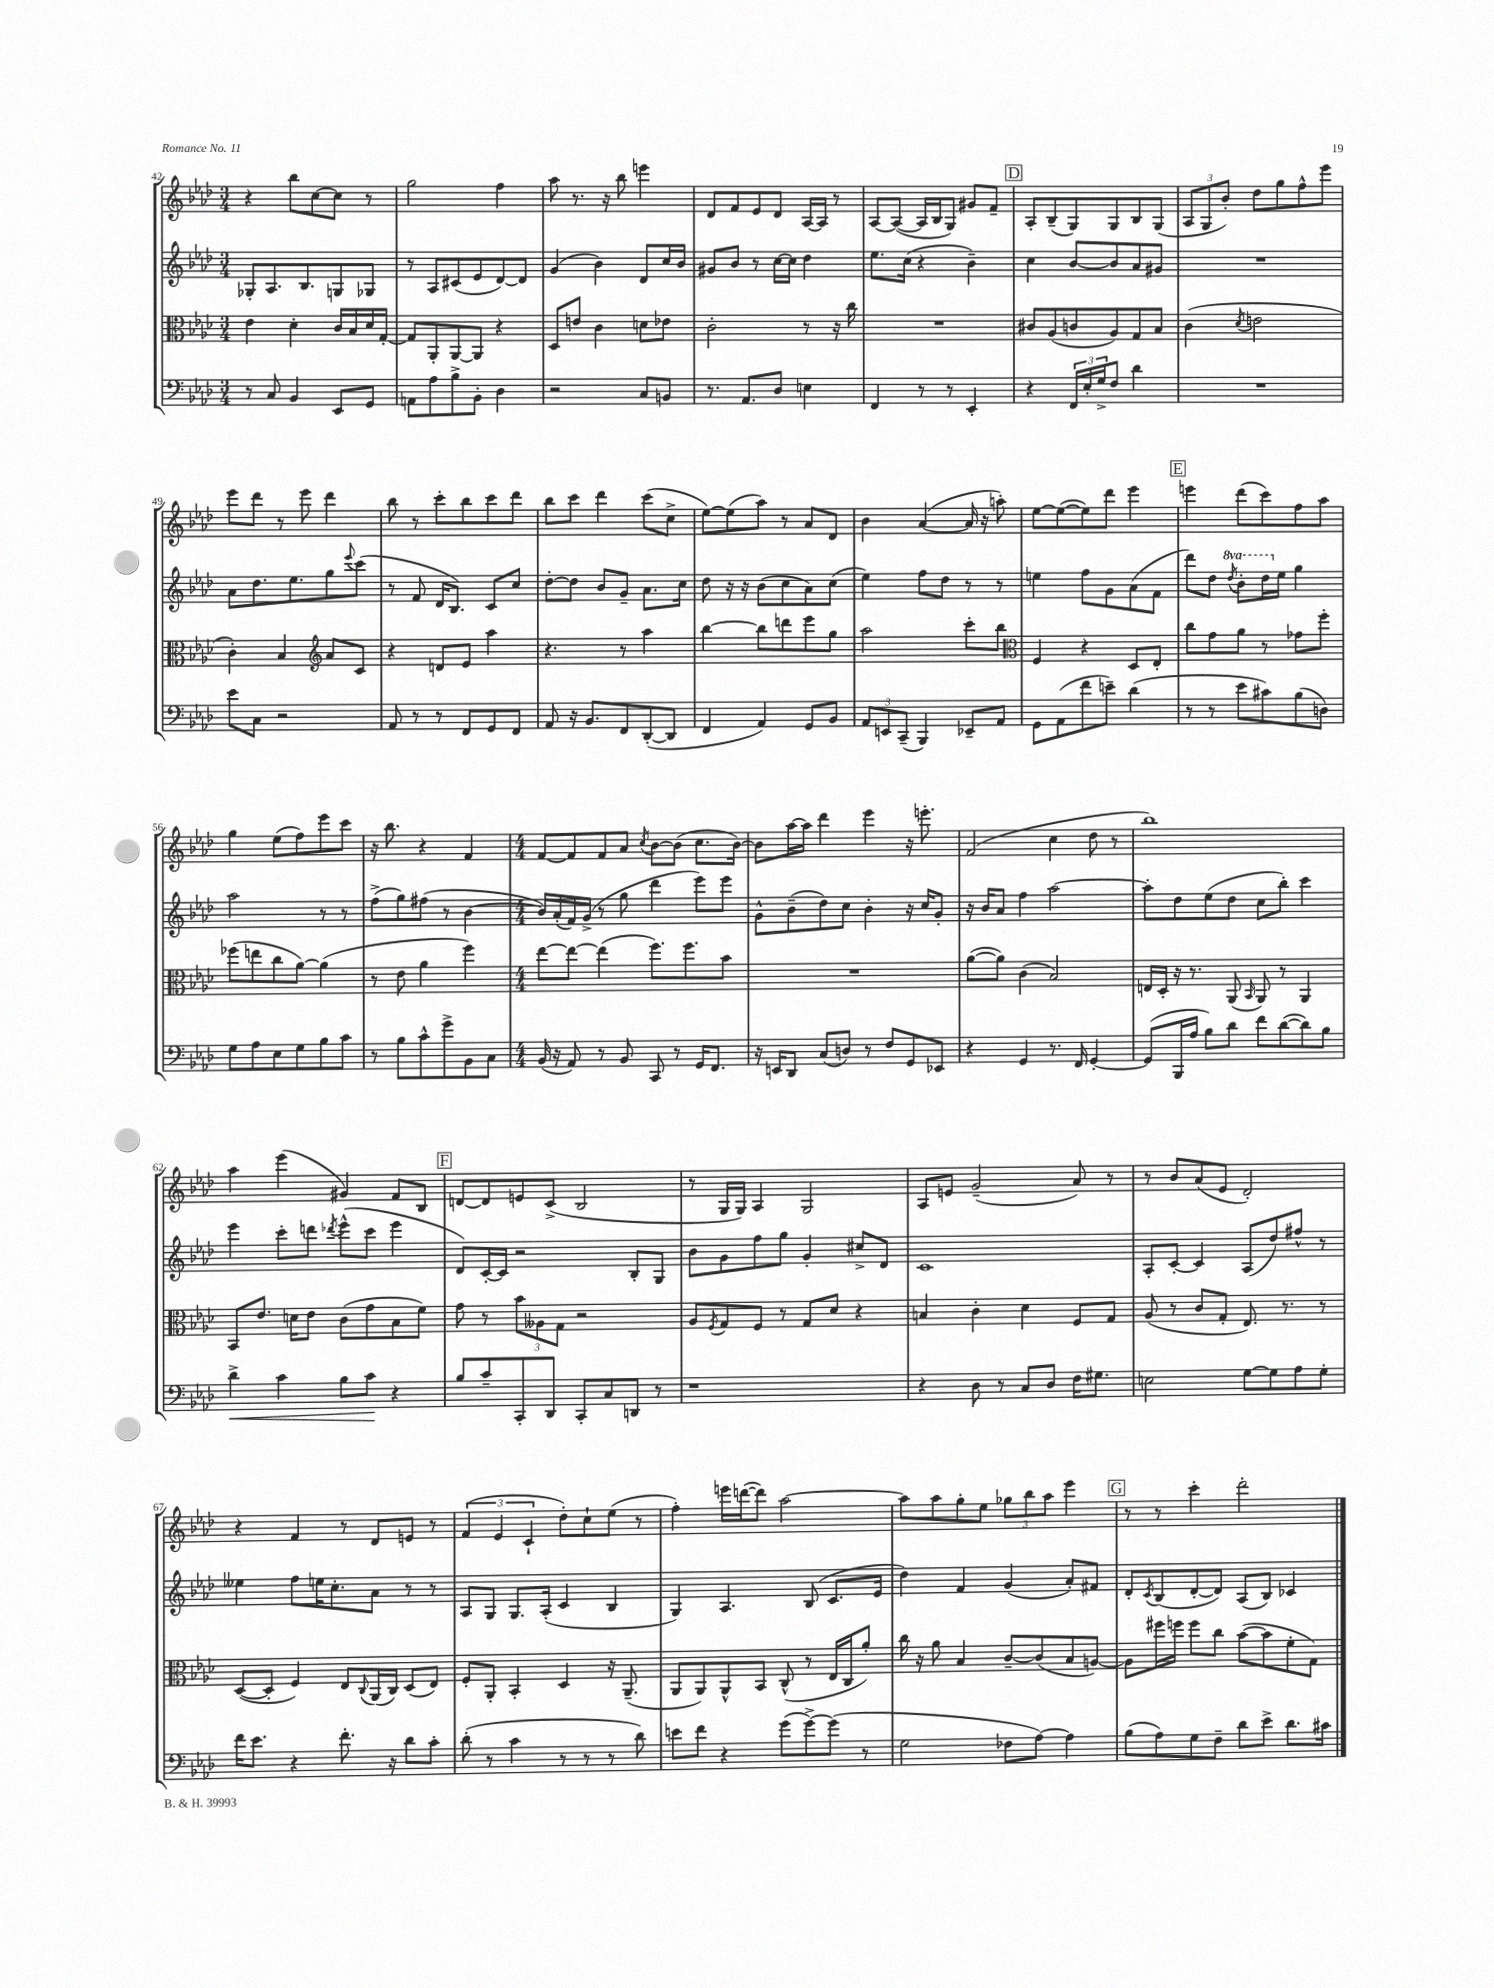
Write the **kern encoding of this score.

**kern	**kern	**kern	**kern
*staff4	*staff3	*staff2	*staff1
*clefF4	*clefC3	*clefG2	*clefG2
*k[b-e-a-d-]	*k[b-e-a-d-]	*k[b-e-a-d-]	*k[b-e-a-d-]
*M3/4	*M3/4	*M3/4	*M3/4
8r	4e-	8G-'	4r
8C	.	8.A-	.
4BB-	4d-'	.	8bb-
.	.	8.B-	.
.	.	.	[8cc
8EE-	16c	8G	8cc]
.	16B-	.	.
8GG	16d-	8G-	8r
.	[16G'	.	.
=	=	=	=
8AA	8G]	8r	2gg
8A-	8AA-'	8A-	.
8B-^	[8AA-	(8c#	.
8BB-'	8AA-]	8e-	.
4D-	4r	[8d-)	4ff
.	.	8d-]	.
=	=	=	=
2r	8D-	(4g	8aa-
.	8e	.	8.r
.	4c	4b-)	.
.	.	.	16r
.	.	.	8bb-
8C	8d	8d-	4eee
8BB	8e-	16cc	.
.	.	16b-	.
=	=	=	=
8.r	2c'	8g#	8d-
.	.	8b-	8f
8.AA-	.	.	.
.	.	8r	8e-
8D-	.	[16cc	8d-
.	.	16cc]	.
4E	8r	4dd-	[16A-
.	.	.	16A-]
.	16r	.	8r
.	16cc	.	.
=	=	=	=
4FF	2.r	8.ee-	[8A-
.	.	.	(8A-_
.	.	(16cc	.
8r	.	4r	16A-]
.	.	.	16B-
8r	.	.	8G)
4EE-'	.	4b-~)	8g#
.	.	.	8f~
=	=	=	=
4r	8c#	4cc	8A-'
.	(8A-	.	(8B-~
24FF	8c	[8b-	8G)
24E-'	.	.	.
24G^	.	.	.
8F	8A-)	8b-]	8G
4d-	8G	8a-	8B-
.	8B-	8g#	(8G
=	=	=	=
2.r	(4c	2.r	12A-
.	.	.	12G
.	.	.	12b-')
.	8qd-	.	.
.	2e	.	8dd-
.	.	.	8gg
.	.	.	8ff^^
.	.	.	8eee-
=	=	=	=
8e-	4c')	8a-	8eee-
8C	.	8.dd-	8ddd-
2r	4B-	.	8r
.	.	8.ee-	.
.	.	.	8eee-
*	*clefG2	*	*
.	8a-	8gg	4ddd-
.	.	8qqeee-	.
.	8c	(8ccc	.
=	=	=	=
8AA-	4r	8r	8bb-
8r	.	8f	8r
8r	8d	16d-	8ccc'
.	.	8.B-)	.
8FF	8e-	.	8bb-
8GG	4aa-	8c	8ccc
8FF	.	8cc	8ddd-
=	=	=	=
8AA-	4.r	[8dd-'	8bb-
16r	.	8dd-]	8ccc
8.BB-	.	.	.
.	.	8b-	4ddd-
8FF	8r	8g~	.
([8DD-'	4aa-	8.a-	(8ccc
8DD-]	.	.	8cc^
.	.	16cc	.
=	=	=	=
4FF	[4bb-	8dd-	[8ee-)
.	.	16r	(8ee-]
.	.	16r	.
4AA-)	8bb-]	(8b-	8aa-)
.	8ddd	8cc	8r
8GG	8eee-	8a-)	8a-
8BB-	8gg	(8cc	8d-
=	=	=	=
12AA-	2aa-	4ee-)	4b-
12EE	.	.	.
(12CC~	.	.	.
4BBB-)	.	8ff	([4a-
.	.	8dd-	.
8EE-~	8ccc'	8r	16a-]
.	.	.	16r
8AA-	8bb-	8r	8aa')
=	=	=	=
*	*clefC3	*	*
8GG	4F	4ee	[8ee-
(8AA-	.	.	(8ee-_
8f	4r	8ff	8ee-])
8e~)	.	8g	8ddd-
(4d-	8D-	(8a-	4eee-
.	8E-'	8f	.
=	=	=	=
8r	8cc	8ddd-)	4eee
8r	8g	8dd-	.
.	.	8qddd-	.
8e-	8a-	8bb-'	(8ddd-
8c#)	8r	16ddd-	8ccc)
.	.	16ee-	.
(8B-	8g-	4gg	8ff
8D)	8ff'	.	8aa-
=	=	=	=
8G	(8ff-	2aa-	4gg
8A-	8ee	.	.
8E-	8cc	.	(8ee-
8G	[8a-)	.	8ff)
8B-	(4a-]	8r	8eee-
8c	.	8r	8ccc
=	=	=	=
8r	8r	(8ff^	16r
.	.	.	8.bb-
8B-	8e-	8gg)	.
8c^^	4a-	(8ff#	4r
8g^	.	8r	.
8BB-	4ff)	[4b-	4f
8C	.	.	.
=	=	=	=
*M4/4	*M4/4	*M4/4	*M4/4
(16BB-	[8ee-	16b-])	[8f
16r	.	(16a-'	.
8AA-)	8ee-_	16f)	8f]
.	.	(16g^	.
8r	(4ee-]	8r	8f
8BB-	.	8gg	8a-
.	.	.	8qcc
8CC	8.ff)	4ddd-	[8b-
8r	.	.	(8b-]
.	8.ff	.	.
16GG	.	8eee-)	8.cc
8.FF	.	.	.
.	8b-	8eee-	.
.	.	.	[16b-)
=	=	=	=
16r	1r	8g^^	8b-]
16EE	.	.	.
8DD-	.	(8b-~	[16aa-
.	.	.	16aa-]
(8C	.	8dd-)	4ddd-
8D)	.	8cc	.
8r	.	4b-'	4eee-
8F	.	.	.
8GG	.	16r	16r
.	.	16cc	8.eee'
8EE-	.	8g'	.
=	=	=	=
4r	([8a-	16r	(2f
.	.	16b-	.
.	8a-])	8a-	.
4GG	(4c	4ff	.
8.r	2B-)	[2aa-	4cc
16FF	.	.	.
[4GG'	.	.	8dd-
.	.	.	8r
=	=	=	=
(8GG]	16E	8aa-']	1bb-)
.	16D-'	.	.
16BBB-	16r	8dd-	.
16A-	8.r	.	.
8B-)	.	(8ee-	.
8d-	(8AA-	8dd-	.
.	16qqBB-	.	.
8f	8AA-)	8cc	.
([8d-	8r	8bb-')	.
8d-])	4AA-	4ccc	.
8B-	.	.	.
=	=	=	=
4d-^	8BB-	4eee-	4aa-
.	8.e-	.	.
4c	.	8ccc'	(4eee-
.	16d	.	.
.	8e-	8ddd	.
.	.	8qddd-	.
8B-	(8c	(8eee-^^	4g#)
8c	8g	8ccc	.
4r	8B-	4eee-	8f
.	8f)	.	8B-
=	=	=	=
8B-	8g	8d-)	[8d
8c~	8r	[16c'	8d]
.	.	16c]	.
8CC'	12b-	2r	8e
.	12A--	.	.
8DD-	.	.	(8c^
.	12G	.	.
8CC'	2r	.	2B-
8C	.	.	.
8DD	.	8B-'	.
8r	.	8G	.
=	=	=	=
1r	8A-	8b-	8r
.	8qF	.	.
.	8G	8g	16G
.	.	.	16G)
.	8F	8ff	4A-
.	8r	8gg	.
.	8G	4g'	2G
.	8d-	.	.
.	4r	8cc#^	.
.	.	8d-	.
=	=	=	=
4r	4B	1c	8A-
.	.	.	8e
8D-	4c'	.	(2g~
8r	.	.	.
8C	4d-	.	.
8D-	.	.	.
16F	8F	.	8a-)
8.G#	.	.	.
.	8G	.	8r
=	=	=	=
2E	(8A-	8A-'	8r
.	8r	[8c'	8b-
.	8c	4c]	(8a-
.	8G'	.	8e-
[8G	8.E-)	(8A-	2d-')
8G]	.	8dd-)	.
.	8.r	.	.
8A-	.	8ff#^^	.
8G'	8r	8r	.
=	=	=	=
16f	([8D-	4ee--	4r
8.e-	.	.	.
.	8D-']	.	.
4r	4F)	8ff	4f
.	.	16ee	.
.	.	8.cc'	.
8.f'	8E-	.	8r
.	8qqC	.	.
.	(16AA-	8a-	8d-
16r	16C)	.	.
8d-	(8D-	8r	8e
8c'	8E-)	8r	8r
=	=	=	=
(8d-'	8F'	8A-	(6f
8r	8AA-'	8G	.
.	.	.	6e-
4c	4BB-'	8.G	.
.	.	.	6c`
.	.	(16A-'	.
8r	4D-	4c	8dd-')
8r	.	.	8cc`
8r	16r	4B-	(8ee-
.	(8.AA-~	.	.
8d-)	.	.	8r
=	=	=	=
8e	8AA-	4G)	4ff')
8f	8AA-)	.	.
4r	8AA-^^	4.A-	16eee
.	.	.	([16ddd
.	8BB-	.	8ddd])
(8g	(8C^^	.	[2aa-
[8g^)	8r	(8B-	.
(8g]	16E-	8.c	.
.	16C	.	.
8r	8a-')	.	.
.	.	16e-	.
=	=	=	=
2G	16cc	4dd-)	8aa-]
.	16r	.	.
.	8a-	.	8aa-
.	4B-	4f	8gg'
.	.	.	8ee-
8F-	[8c~	(4g	12gg-
.	.	.	12bb-
[8A-)	(8c]	.	.
.	.	.	12aa-
4A-]	8B-	8a-')	4eee-
.	[8A)	8f#	.
=	=	=	=
(8B-	8A]	8d-'	8r
.	.	8qc	.
8A-)	16ff#	(8B-	8r
.	16ff	.	.
8G	8ff	[8d-'	4ccc'
8F~	8cc	8d-])	.
8d-	([8b-	(8A-	2ddd-'
8e-^	8b-]	8B-)	.
8.d-	8f'	4c-	.
.	8G)	.	.
16c#	.	.	.
==	==	==	==
*-	*-	*-	*-
